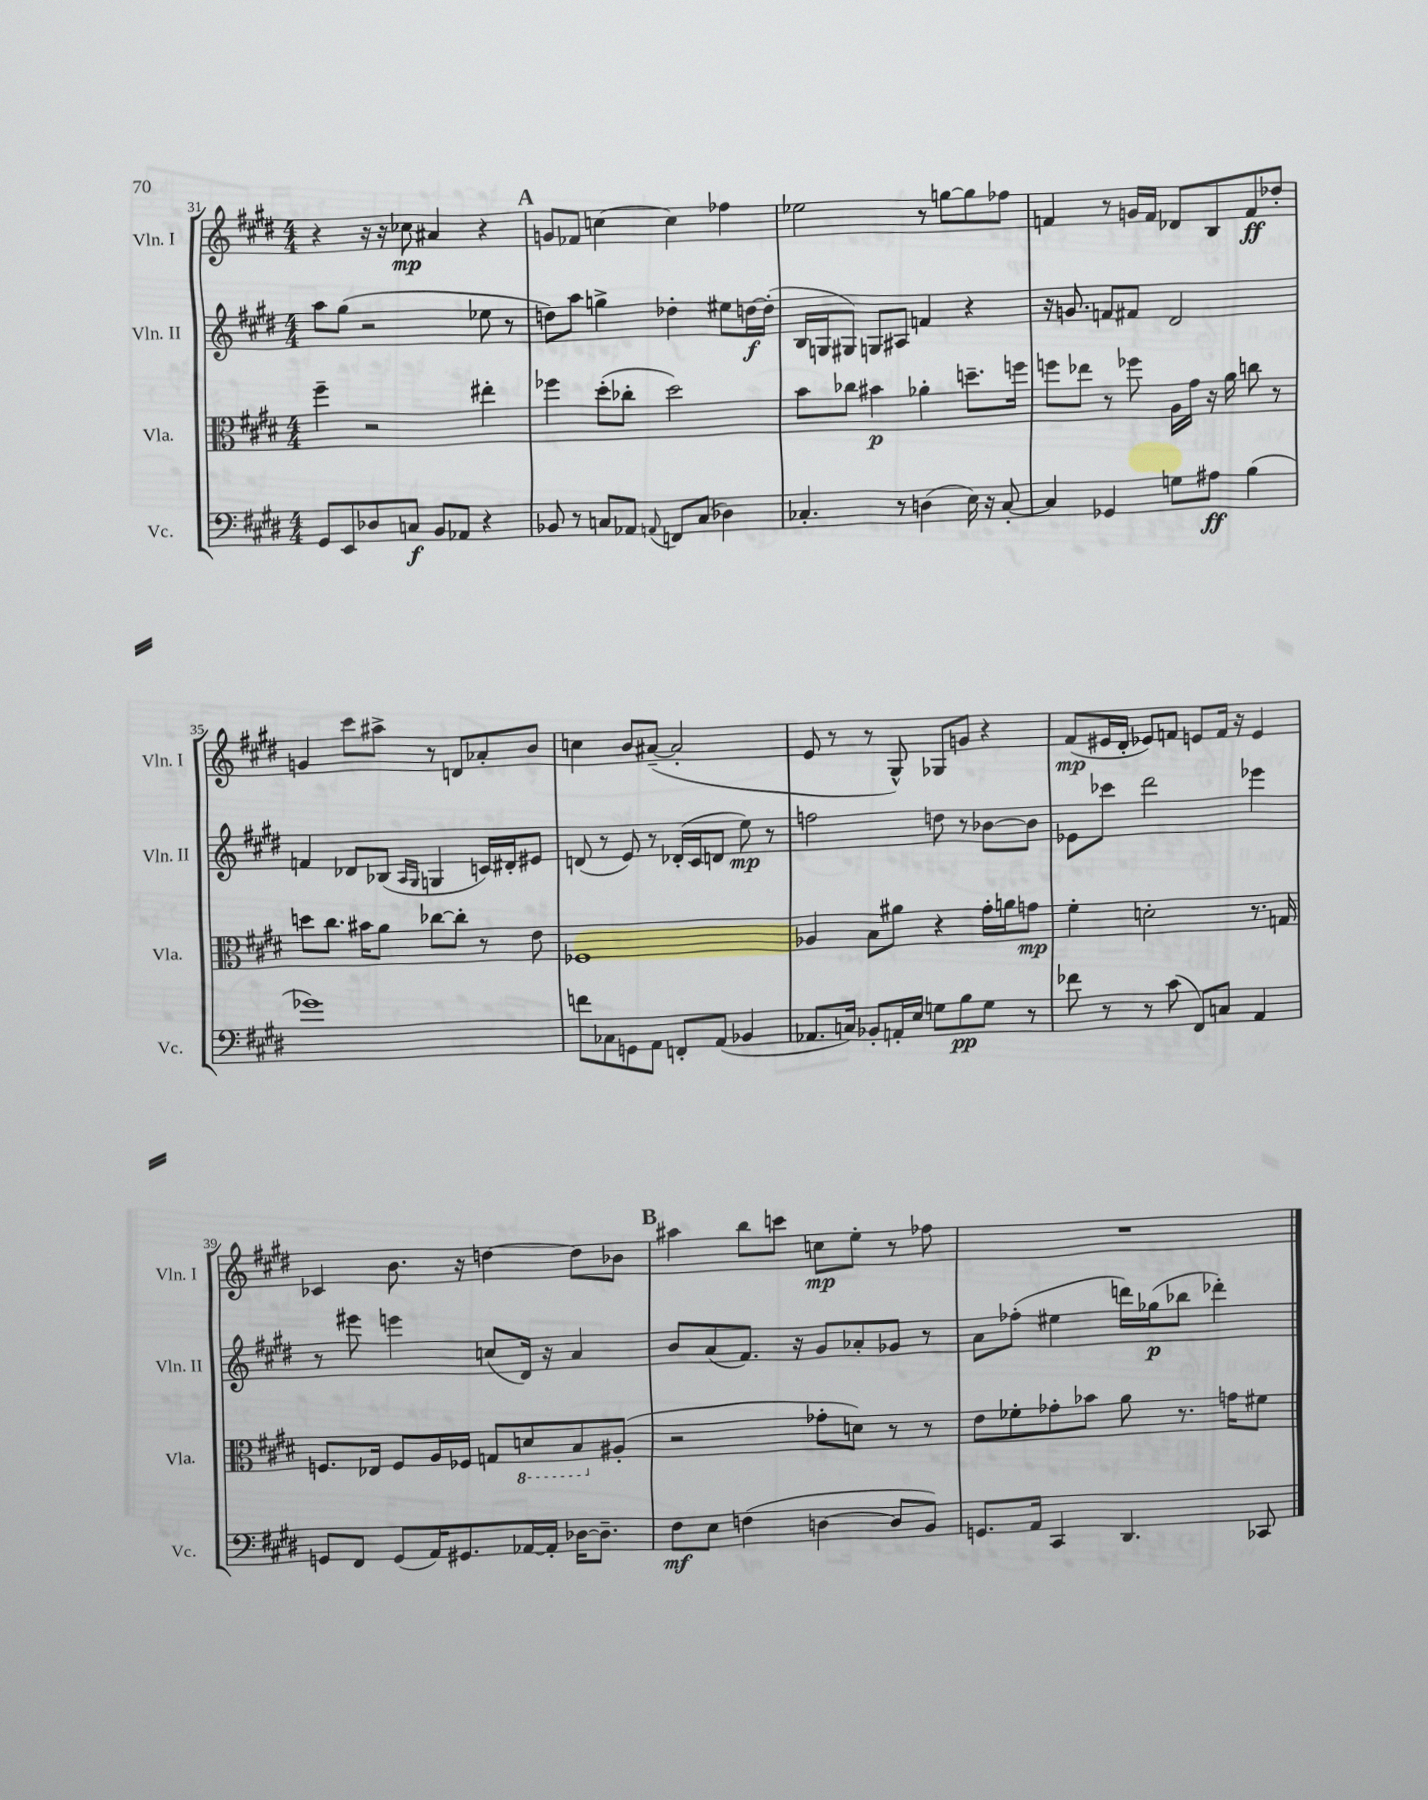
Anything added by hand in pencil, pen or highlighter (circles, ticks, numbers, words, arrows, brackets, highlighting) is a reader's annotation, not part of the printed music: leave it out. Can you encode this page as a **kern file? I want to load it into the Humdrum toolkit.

**kern	**kern	**kern	**kern
*staff4	*staff3	*staff2	*staff1
*clefF4	*clefC3	*clefG2	*clefG2
*k[f#c#g#d#]	*k[f#c#g#d#]	*k[f#c#g#d#]	*k[f#c#g#d#]
*M4/4	*M4/4	*M4/4	*M4/4
8GG#/L	4ff#~\	8aa\L	4r
8EE/	.	(8gg#\J	.
8D-/	2r	2r	16r
.	.	.	16r
8C/J	.	.	8cc-\
8BB/L	.	.	4a#/
8AA-/J	.	.	.
4r	4ee#'\	8ee-\	4r
.	.	8r	.
=	=	=	=
8BB-/	4ff-\	8dd\L)	8g/L
8r	.	8aa\J	8f-/J
8C/L	(8dd#'\L	4gg^\	[4cc\
8AA-/J	8cc-'\J	.	.
8qqAA/	.	.	.
8FF/L	2dd#\)	4dd-'\	4cc\]
(8C/J	.	.	.
4D-\)	.	8ee#\L	4ff-\
.	.	[16dd\L	.
.	.	(16dd'\]JJ	.
=	=	=	=
4.C-'/	8b\L	16B/LL	2ee-\
.	.	16G/J	.
.	8cc-\J	8G#/J)	.
.	4b#\	8G/L	.
8r	.	8A#/J	.
(4D\	4a-'\	4f/	8r
.	.	.	[8gg\L
16E\)	8.dd~\L	4r	8gg\]
16r	.	.	.
[8C-'/	.	.	8ff-\J
.	16ff\Jk	.	.
=	=	=	=
4C-/]	8ff\L	16r	4f/
.	.	8.g/	.
.	8ee-\J	.	.
4GG-/	8r	8f/L	8r
.	8ff-\	8f#/J	16g/LL
.	.	.	16f/JJ
8G\L	16A\LL	2d#/	8d-/L
.	16g#\JJ	.	.
8A#\J	16r	.	8B/
.	16a\	.	.
(4B\	8cc\	.	8f/
.	8r	.	8dd-'/J
=	=	=	=
1g-)	8dd\L	4f/	4g/
.	8.cc#\J	.	.
.	.	8d-/L	8ccc#\L
.	16b#\LK	.	.
.	8a\J	(8B-/J	8aa#^\J
.	.	16qqA/LL	.
.	.	16qqG#/JJ	.
.	[8cc-\L	4G/	8r
.	8cc-'\]J	.	8d/L
.	8r	16c/LL)	8a-'/
.	.	16d#'/J	.
.	8e\	8e#/J	8b/J
=	=	=	=
8f\L	1F-	(8d/	4cc\
8C-\	.	8r	.
8GG\	.	8e/)	8b/L
8AA\J	.	8r	([8a#~/J
8FF'/L	.	(16d-'/LL	2a#'/]
.	.	16c#/J	.
(8AA/J	.	8d/J	.
4BB-/	.	8ee\)	.
.	.	8r	.
=	=	=	=
8.AA-/L	4A-/	2ff\	8e/
.	.	.	8r
16C/Jk)	.	.	.
8BB-'/L	8B\L	.	8r
16AA'/L	8a#\J	.	8G#^^/)
16E/JJ	.	.	.
8G\L	4r	8dd\	8G-/L
8B\	.	8r	8g/J
8G\J	16g#'\LL	[8b-\L	4r
.	16a\J	.	.
8r	8g\J	8b-\]J	.
=	=	=	=
8f-\	4f#'\	8e-\L	(8f#/L
8r	.	8ccc-\J	16e#/L
.	.	.	16d#'/JJ
8r	2d'\	2ddd#\	8e-/L)
(8c#\	.	.	8f/J
8FF#/L)	.	.	8e/L
8C/J	.	.	16f/Jk
.	.	.	16r
4AA/	8.r	4eee-\	4e/
.	16G/	.	.
=	=	=	=
8GG/L	8.F/L	8r	4c-/
8FF#/J	.	8eee#\	.
.	16E-/Jk	.	.
(8GG/L	8F/L	4eee\	8.b\
16AA/K)	16A/L	.	.
8.GG#/	16F-/JJ	.	16r
.	8G/L	(8cc/L	[4dd\
[16AA-/L	8D/	16d#/Jk)	.
16AA-'/]JJ	.	16r	.
[16D-\LK	8BB/	4a/	8dd\]L
8.D-~\]J	.	.	.
.	(8A#'/J	.	8b-\J
=	=	=	=
8F#\L	2r	8b/L	4aa#\
8E\J	.	(8a/	.
(4F\	.	8.f#/J)	8bb\L
.	.	.	8ccc\J
.	.	16r	.
[4D\	8g-'\L	8g#/L	8cc\L
.	8d\J)	8a-'/	8ee'\J
8D/]L	8r	8g-/J	8r
8BB/J)	8r	8r	8ff-\
=	=	=	=
8.GG/L	8e\L	8a\L	1r
.	8f-'\	(8ff-'\J	.
16AA/Jk	.	.	.
4CC#/	8g-'\	4ee#\	.
.	8b-\J	.	.
4.DD#/	8a\	16ddd\LL)	.
.	.	(16gg-\J	.
.	8.r	8bb-\J	.
.	.	4ddd-'\)	.
.	16g\LK	.	.
8CC-/	8f#\J	.	.
==	==	==	==
*-	*-	*-	*-
